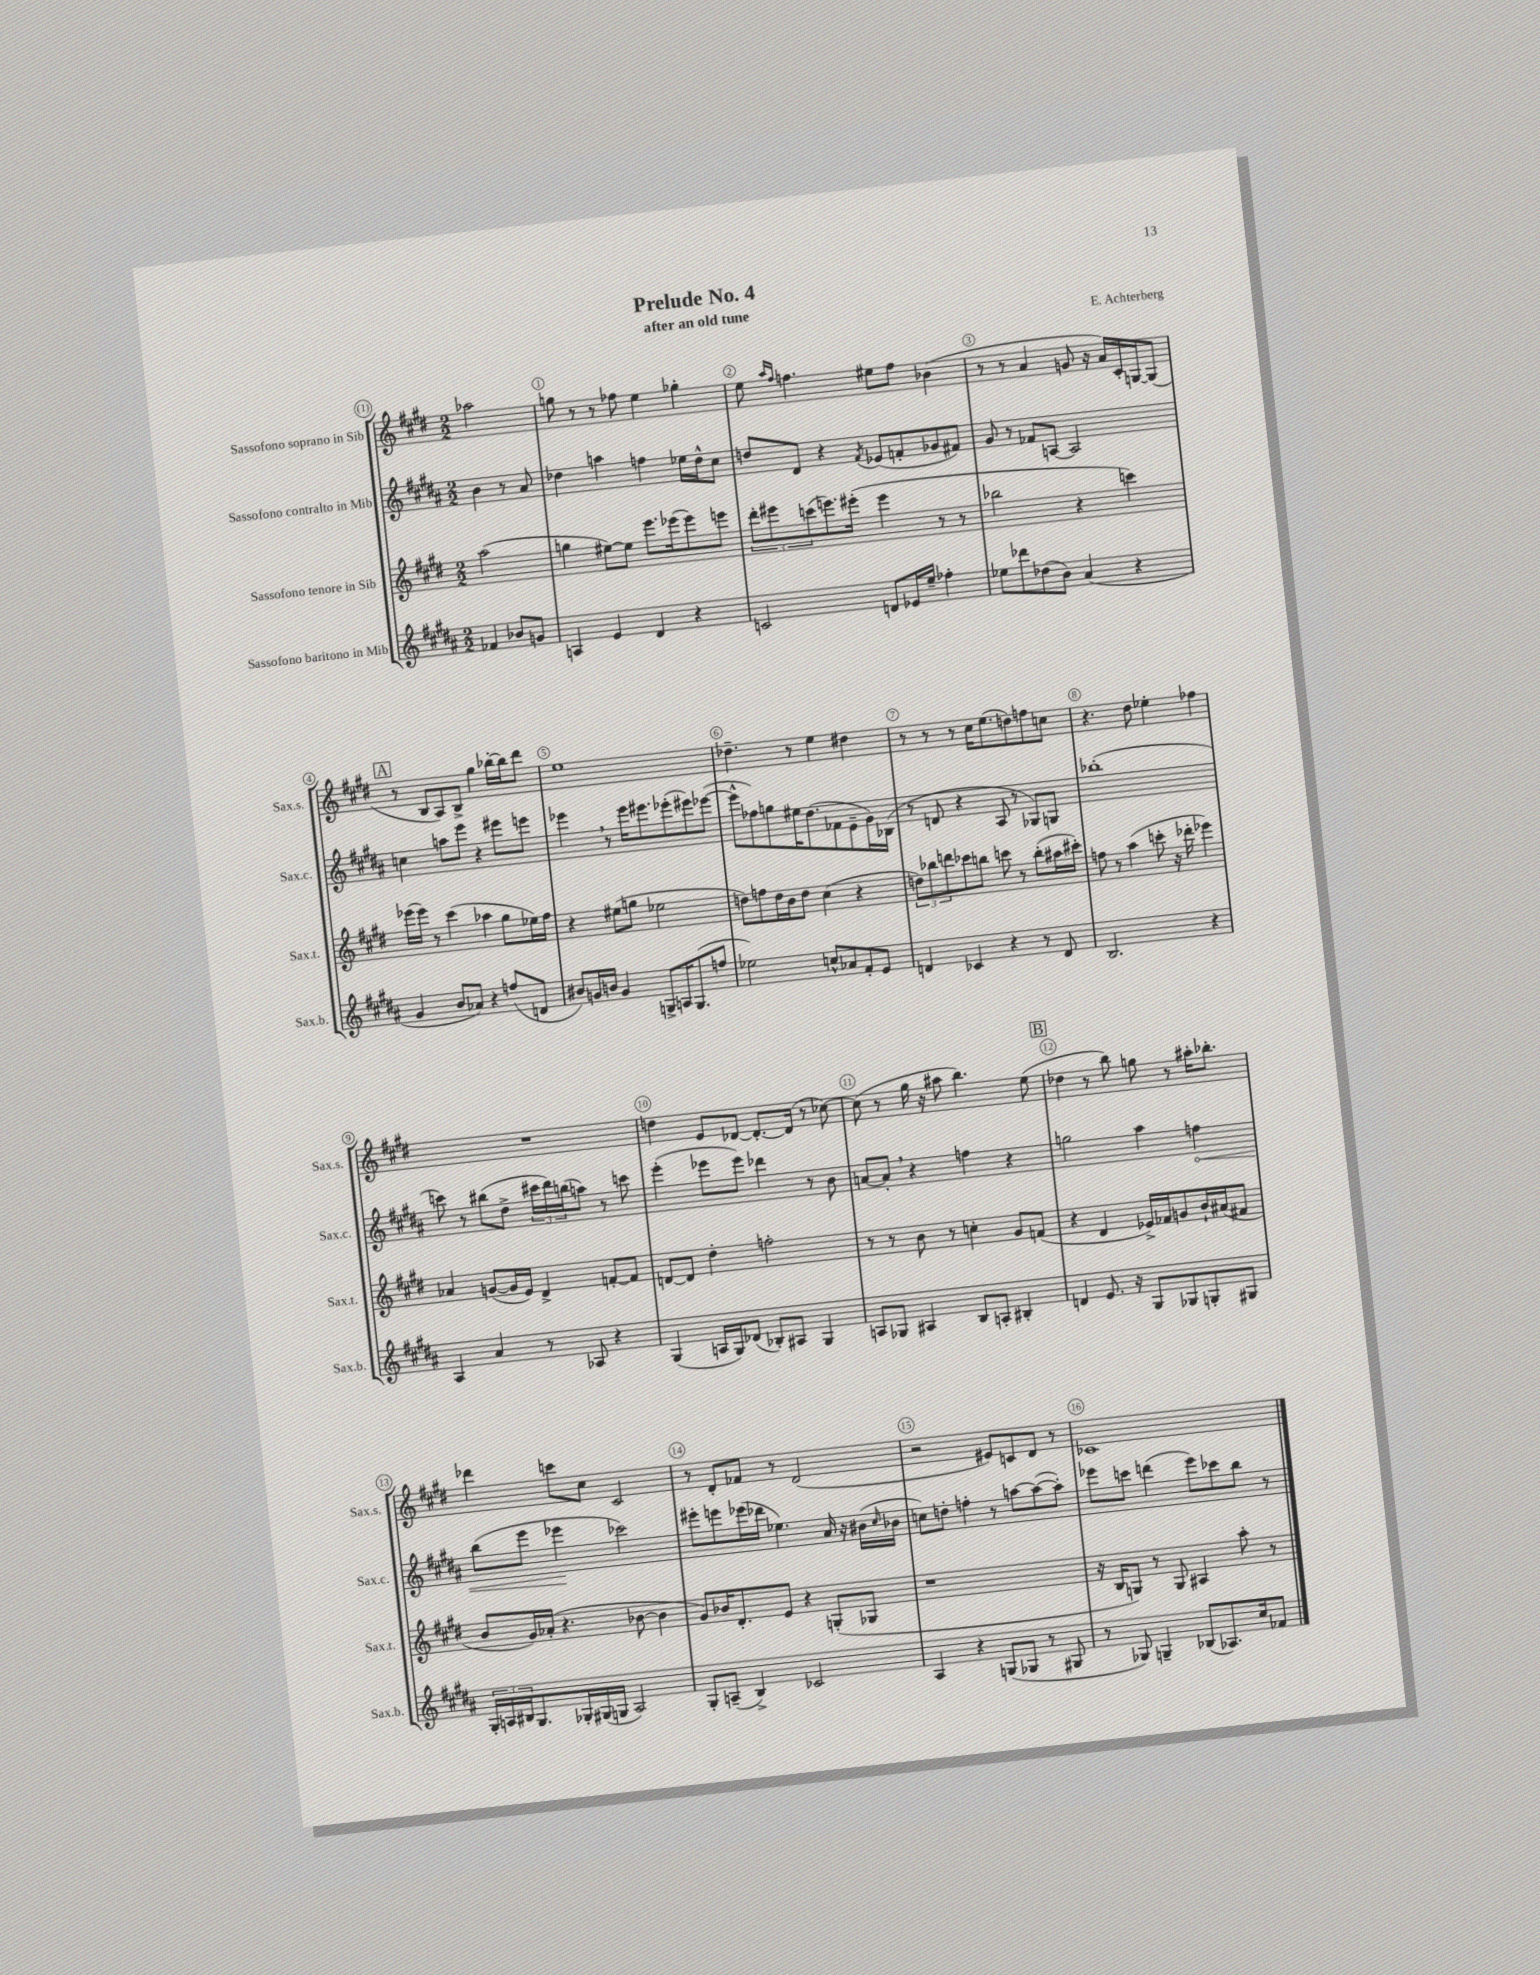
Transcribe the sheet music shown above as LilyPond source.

\header { title = "Prelude No. 4" composer = "E. Achterberg" subtitle = "after an old tune" }
<<
\new StaffGroup <<
\new Staff = "s0" \with { instrumentName = "Sassofono soprano in Sib" shortInstrumentName = "Sax.s." } {
    \clef treble \key e \major \numericTimeSignature \time 2/2 \partial 2
    aes''2 |
    g''8 r8 r8 fes''8 e''4 ges''4-. |
    e''8 \grace { a''16 fis''16 } f''4. eis''8 f''8 bes'4( |
    r8 r8 a'4 g'8 r16 a'16) cis'16-. g16~ g8( |
    \mark \markup { \box "A" } r8 b8 a8) b8-> gis''4 bes''16~-. bes''16 dis'''8 |
    e''1 |
    des''4.-- r8 e''4 dis''4 |
    r8 r8 r8 cis''16 e''8.( d''8) f''8 c''8 |
    r4. dis''8 ees''4-. fes''4 |
    R1 |
    d''4 e'8 des'8~ des'8.~-. des'16( r8 ces''8~) |
    ces''8( r8 gis''16 r16 ais''8 b''4.) e''8( |
    \mark \markup { \box "B" } des''4 r8 b''8) g''8 r8 ais''16-. bes''8.-. |
    des'''4 c'''8 cis''8 cis'2 |
    r8 dis'8-. fes'8 r8 dis'2( |
    r2 eis'8) c'8 dis'8 r8 |
    ces'1 \bar "|." |
}
\new Staff = "s1" \with { instrumentName = "Sassofono contralto in Mib" shortInstrumentName = "Sax.c." } {
    \clef treble \key b \major \numericTimeSignature \time 2/2 \partial 2
    b'4 r8 ais'8 |
    des''4 a''4 f''4 ees''16 des''16-^ cis''8 |
    d''8 dis'8 r4 \acciaccatura { fis'8 } ees'8( f'8-. ges'8 fis'8) |
    gis'8 r8 fes'8 a8~ a2 |
    \mark \markup { \box "A" } c''4 a''8 e'''8 r4 eis'''8 e'''8 |
    ees'''4 \breathe r8 ees'''16 eis'''8. ees'''8-.( eis'''8) ees'''8~( |
    ees'''8-^ fes''8) g''8 eis''16 dis''8.( fes'8 e'8-- gis'16) bes16( |
    r8 d'8 r4 ais8 r8 ges8) g8 |
    bes''1-.( |
    c'''8) r8 bis''8( dis''8-> \tuplet 3/2 { cis'''16 dis'''16) b''16( } a''8) r8 c'''8 |
    e'''4-.( ees'''8 ees'''8) des'''4 r8 b'8 |
    a'8~ a'8-. \breathe r4 f''4 r4 |
    \mark \markup { \box "B" } g''2 ais''4 \once \override Hairpin.circled-tip = ##t f''4\< |
    b''8( e'''8 ees'''4\! ces'''2) |
    eis'''8-. e'''8 ees'''16( des'''16 ees''4.) ais'16 r16 bis'16( \grace { cis''16 } bes'16 |
    c''8) d''8-. f''4-. r8 a''8~ a''8~( a''8-.) |
    ees'''8 c'''8 d'''4( ees'''8) ces'''8 b''8 r8 \bar "|." |
}
\new Staff = "s2" \with { instrumentName = "Sassofono tenore in Sib" shortInstrumentName = "Sax.t." } {
    \clef treble \key e \major \numericTimeSignature \time 2/2 \partial 2
    a''2( |
    g''4 eis''8~) eis''8 e'''8. ees'''16( ees'''8) e'''8 |
    \tuplet 3/2 { dis'''8-. eis'''8 c'''8( } e'''8.) eis'''16-.( eis'''4 r8 r8 |
    bes''2 r4 c'''4) |
    \mark \markup { \box "A" } ees'''16( ees'''16) r8 cis'''4( aes''4 gis''8 ees''16) fis''16 |
    r4 eis''8( g''8 ees''2 |
    d''8) f''8 d''16 b'16 d''8 cis''4( r4 |
    \tuplet 3/2 { d''8) bes''8 d'''8 } ces'''8 b''8 c'''8 r8 b''8-.( ais''16 cis'''16-.) |
    f''8 r8 a''4( c'''8-. r16 des'''16-. ees'''4) |
    aes'4 g'8~( g'16 e'16) dis'4-> f'8~-. f'8 |
    d'8~ d'8 dis''4-. f''2-. |
    r8 r8 b'8 r8 c''4-. gis'8 f'8( |
    \mark \markup { \box "B" } r4 dis'4 ees'16->) fes'16 g'8 b'16-! ais'16( fis'8 |
    b'8 gis'16) aes'16-.( r4. bes'8~ bes'4 |
    gis'8) bes'16 dis'8.-. e'8 r4 g8-.( ges8 |
    r1 |
    r16 b16 g8) r8 g8 ais4 a''8-. r8 \bar "|." |
}
\new Staff = "s3" \with { instrumentName = "Sassofono baritono in Mib" shortInstrumentName = "Sax.b." } {
    \clef treble \key b \major \numericTimeSignature \time 2/2 \partial 2
    fes'4 bes'8 g'8 |
    a4 e'4 dis'4 r4 |
    c'2 d'8 ees'16 e''16-- fes''4-. |
    ees''8 des'''8 des''8( b'8) ais'4( r4 |
    \mark \markup { \box "A" } gis'4 b'8 aes'8) r4 f''8( d'8 |
    bis'8) g'16 b'16 g'4 g8-> a16 g8.( f''8 |
    ees''2) c''8-^ aes'8 fis'8-. e'8 |
    d'4 ces'4 r4 r8 d'8 |
    b2. r4 |
    ais4 ais'4 r8 aes8 r4 |
    gis4( a16 gis16) des'8( bes8-.) ais8 gis4 |
    a8 ges8 ais4 b8 a8-. bis4-. |
    \mark \markup { \box "B" } d'4 e'8. r16 gis8 ges8 g8-. gis8 |
    \tuplet 3/2 { gis16-. a16 bis16 } gis8. ges16-. gis16( g16 a2) |
    gis8-. a8--( b4->) ces'2 |
    ais4 r4 g8( ges8 r8 gis8 |
    r8 ges8) g4-- bes8( aes8.) cis''16 fes'8 \bar "|." |
}
>>
>>
\layout { \context { \Score \override BarNumber.break-visibility = ##(#f #t #t) barNumberVisibility = #all-bar-numbers-visible \override BarNumber.stencil = #(make-stencil-circler 0.1 0.3 ly:text-interface::print) } }
